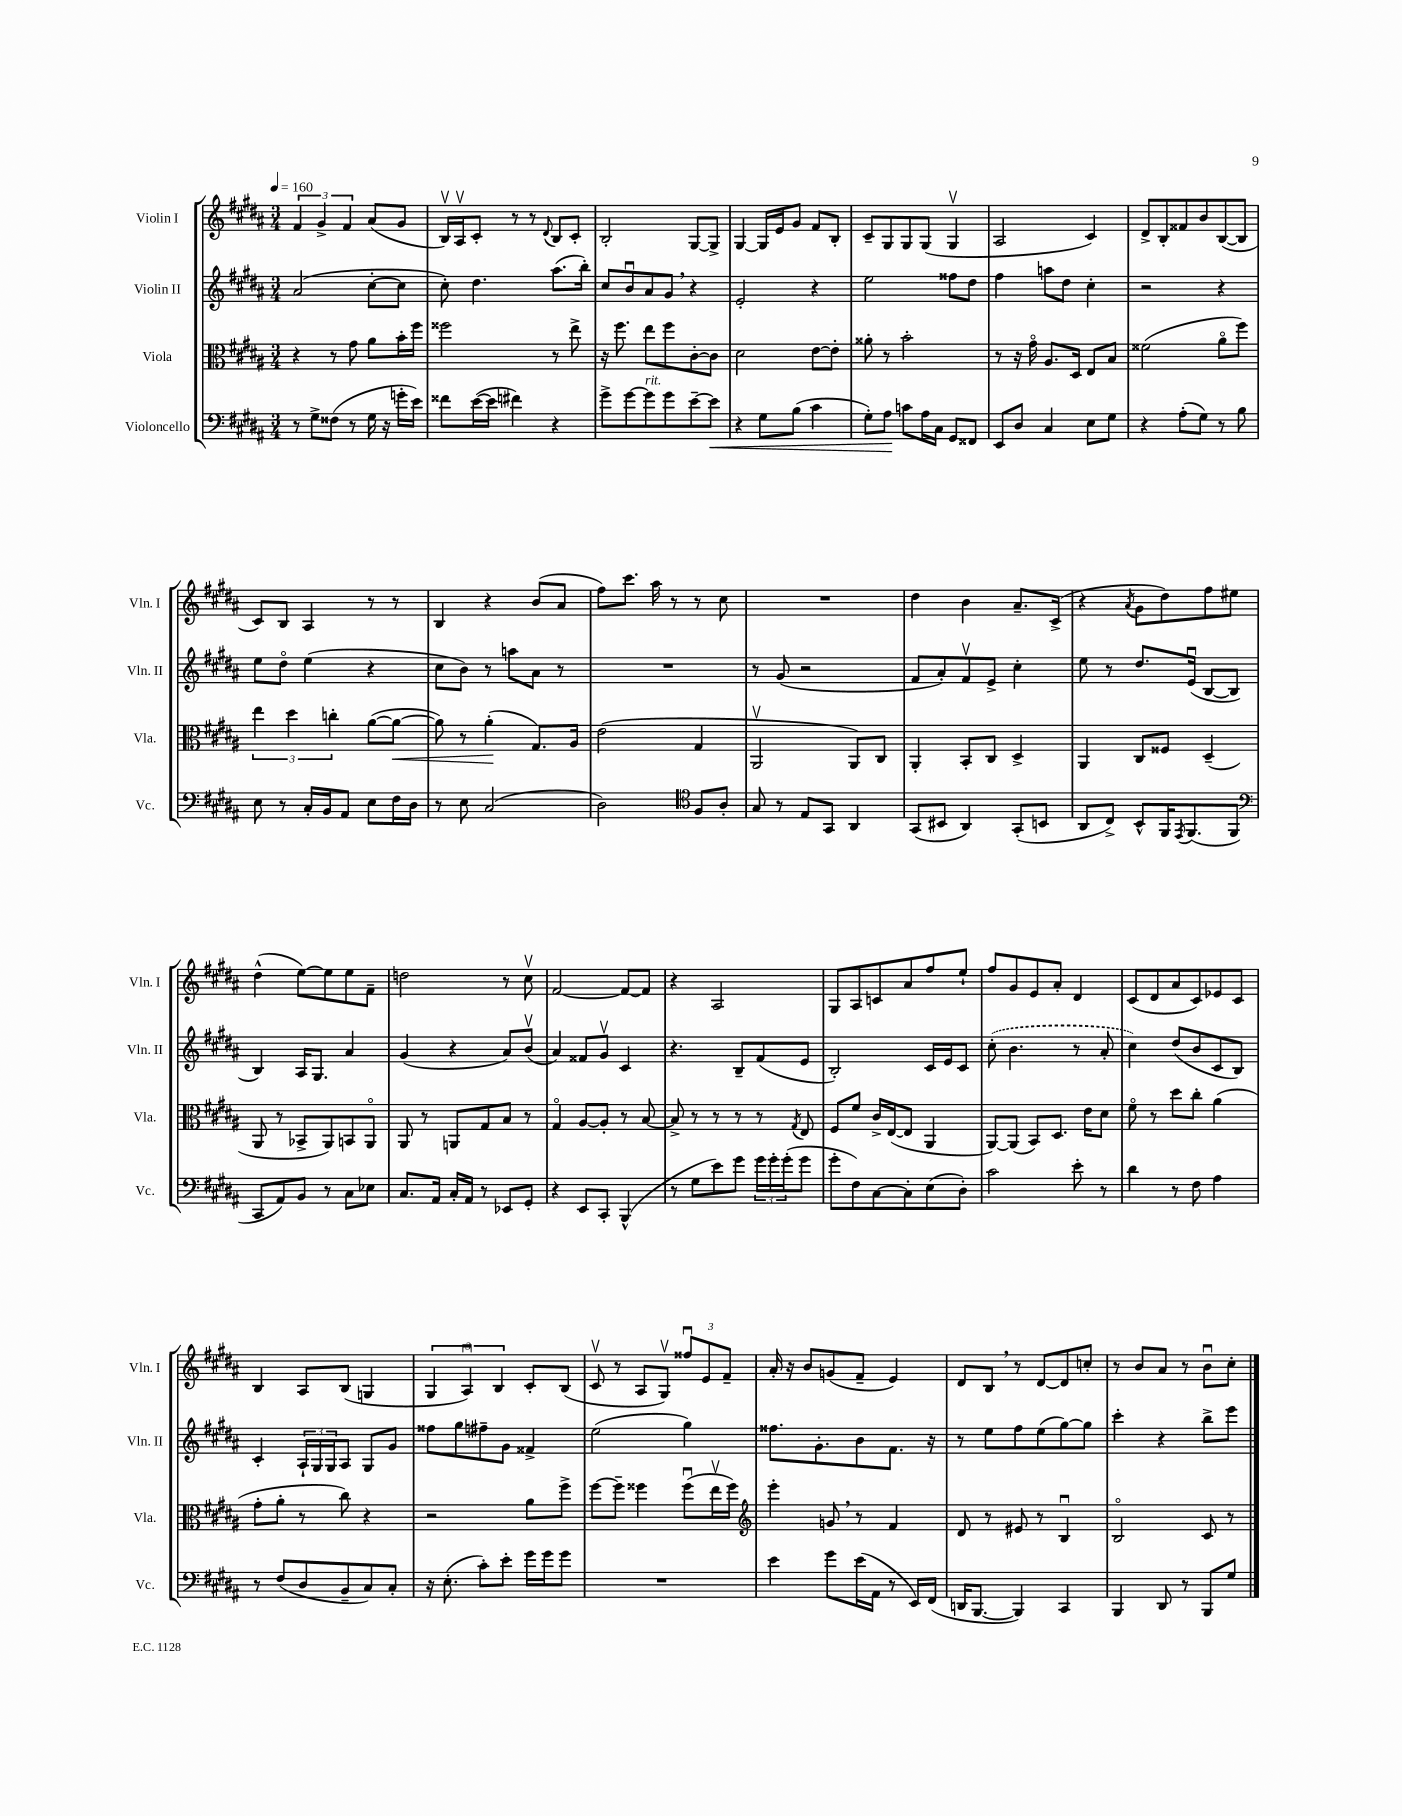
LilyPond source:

<<
\new StaffGroup <<
\new Staff = "s0" \with { instrumentName = "Violin I" shortInstrumentName = "Vln. I" } {
    \clef treble \key b \major \numericTimeSignature \time 3/4 \tempo 4 = 160
    \tuplet 3/2 { fis'4 gis'4-> fis'4 } ais'8( gis'8 |
    b16\upbow) ais16\upbow cis'8-. r8 r8 \appoggiatura { dis'8 } b8 cis'8-. |
    b2-. gis8~ gis8-> |
    gis4~ gis16 e'16 gis'8 fis'8 b8-. |
    cis'8-- gis8 gis8 gis8( gis4\upbow |
    ais2 cis'4) |
    dis'8-> b8-. fisis'8 b'8 b8~( b8 |
    cis'8) b8 ais4 r8 r8 |
    b4 r4 b'8( ais'8 |
    fis''8) cis'''8. ais''16 r8 r8 cis''8 |
    R2. |
    dis''4 b'4 ais'8.-- cis'16->( |
    r4 \acciaccatura { ais'8 } gis'8 dis''8) fis''8 eis''8 |
    dis''4-^( e''8~) e''8 e''8 fis'8-- |
    d''2 r8 cis''8\upbow |
    fis'2~ fis'8~ fis'8 |
    r4 ais2 |
    gis8 ais8 c'8 ais'8 fis''8 e''8-! |
    fis''8 gis'8 e'8 ais'8-. dis'4 |
    cis'8( dis'8 ais'8 cis'8) ees'8 cis'8 |
    b4 ais8 b8( g4 |
    \tuplet 3/2 { gis4 ais4\downbow) b4 } cis'8-. b8( |
    cis'8\upbow r8 ais8 gis8\upbow) \tuplet 3/2 { fisis''8\downbow e'8 fis'8-- } |
    ais'16-. r16 b'8 g'8( fis'8-- e'4) |
    dis'8 b8 \breathe r8 dis'8~ dis'8 c''8-. |
    r8 b'8 ais'8 r8 b'8\downbow cis''8-. \bar "|." |
}
\new Staff = "s1" \with { instrumentName = "Violin II" shortInstrumentName = "Vln. II" } {
    \clef treble \key b \major \numericTimeSignature \time 3/4
    ais'2( cis''8~-. cis''8 |
    cis''8-.) dis''4. ais''8.( b''16-.) |
    cis''8 b'8\downbow ais'8 gis'8 \breathe r4 |
    e'2-. r4 |
    e''2 fisis''8 dis''8 |
    fis''4 a''8 dis''8 cis''4-. |
    r2 r4 |
    e''8 dis''8\flageolet e''4( r4 |
    cis''8 b'8) r8 a''8 ais'8 r8 |
    R2. |
    r8 gis'8( r2 |
    fis'8 ais'8-.) fis'8\upbow e'8-> cis''4-. |
    e''8 r8 dis''8. e'16\downbow( b8~ b8 |
    b4) ais16 gis8. ais'4 |
    gis'4( r4 ais'8) b'8\upbow( |
    ais'4) fisis'8 gis'8\upbow cis'4 |
    r4. b8-- fis'8( e'8 |
    b2-.) cis'16 e'16 cis'8 |
    \once \slurDashed cis''8-.( b'4. r8 ais'8-. |
    cis''4) dis''8( b'8 cis'8 b8) |
    cis'4-. \tuplet 3/2 { ais16-! gis16 gis16 } ais8 gis8 gis'8 |
    fisis''8 gis''8 fis''8-- gis'8 fisis'4-> |
    e''2( gis''4) |
    fisis''8. gis'8.-. b'8 fis'8. r16 |
    r8 e''8 fis''8 e''8( gis''8~) gis''8 |
    cis'''4-. r4 b''8-> e'''8 \bar "|." |
}
\new Staff = "s2" \with { instrumentName = "Viola" shortInstrumentName = "Vla." } {
    \clef alto \key b \major \numericTimeSignature \time 3/4
    r4 r8 gis'8 ais'8 b'16-. fis''16 |
    fisis''2 r8 e''8-> |
    r16 fis''8. e''8 fis''8 cis'8~-. cis'8 |
    dis'2 e'8~ e'8-. |
    aisis'8-. r8 b'2-. |
    r8 r16 gis'16\flageolet ais8. dis16 e8 b8 |
    fisis'2( ais'8\flageolet fis''8) |
    \tuplet 3/2 { e''4 dis''4 c''4-. } ais'8~( ais'8~\< |
    ais'8) r8 ais'4-.\!( gis8.) ais16 |
    e'2( gis4 |
    ais,2\upbow ais,8) cis8 |
    ais,4-. b,8-. cis8 dis4-> |
    ais,4 cis8 fisis8 dis4--( |
    ais,8 r8 bes,8-> ais,8) b,8 ais,8\flageolet |
    ais,8 r8 a,8 gis8 b8 r8 |
    gis4\flageolet ais8~ ais8-. r8 b8~ |
    b8-> r8 r8 r8 r8 \acciaccatura { gis8 } e8 |
    fis8 fis'8 cis'16-> e16~( e8 ais,4 |
    ais,8~) ais,8( b,8) dis8. e'16 dis'8 |
    fis'8\flageolet r8 dis''8 cis''8-. ais'4( |
    gis'8-. ais'8-. r8 cis''8) r4 |
    r2 ais'8 fis''8-> |
    fis''8~ fis''8-- fisis''4 fisis''8\downbow( e''16\upbow fisis''16) |
    \clef treble e'''4-. g'8 \breathe r8 fis'4 |
    dis'8 r8 eis'8 r8 b4\downbow |
    b2\flageolet cis'8 r8 \bar "|." |
}
\new Staff = "s3" \with { instrumentName = "Violoncello" shortInstrumentName = "Vc." } {
    \clef bass \key b \major \numericTimeSignature \time 3/4
    r8 gis8-> fisis8( r8 gis16 r16 g'16-. e'16) |
    fisis'8 e'16~( e'16 fis'4) r4 |
    gis'8-> gis'8~ gis'8^\markup { \italic "rit." } gis'8 e'8~-- e'8\< |
    r4 gis8 b8( cis'4 |
    gis8-.) ais8\! c'8 ais16 cis16 gis,8 fisis,8 |
    e,8 dis8 cis4 e8 gis8 |
    r4 ais8-.( gis8) r8 b8 |
    e8 r8 cis16-. b,16 ais,8 e8 fis16 dis16 |
    r8 e8 cis2( |
    dis2) \clef tenor fis8 ais8-. |
    gis8 r8 e8 gis,8 ais,4 |
    gis,8( bis,8 ais,4) gis,8-.( b,8 |
    ais,8 cis8->) b,8-^ fis,16 \acciaccatura { e,8 } fis,8.( fis,8 |
    \clef bass cis,8 ais,8) b,8 r8 cis8 ees8 |
    cis8. ais,16 cis16-. ais,16 r8 ees,8 gis,8-. |
    r4 e,8 cis,8-. b,,4-^( |
    r8 gis8 e'8) gis'8 \tuplet 3/2 { gis'16 gis'16-. gis'16-.( } gis'8 |
    gis'8-. fis8) cis8~ cis8-. e8( dis8-.) |
    cis'2 e'8-. r8 |
    dis'4 r8 fis8 ais4 |
    r8 fis8( dis8 b,8-- cis8) cis8-. |
    r16 e8.-.( cis'8-.) e'8-. gis'16 gis'16 gis'8 |
    R2. |
    e'4 gis'8 e'16( ais,16 r8 e,16) fis,16( |
    d,16 b,,8.~ b,,4) cis,4 |
    b,,4 dis,8 r8 b,,8 gis8 \bar "|." |
}
>>
>>
\layout { \context { \Score \remove "Bar_number_engraver" } }
